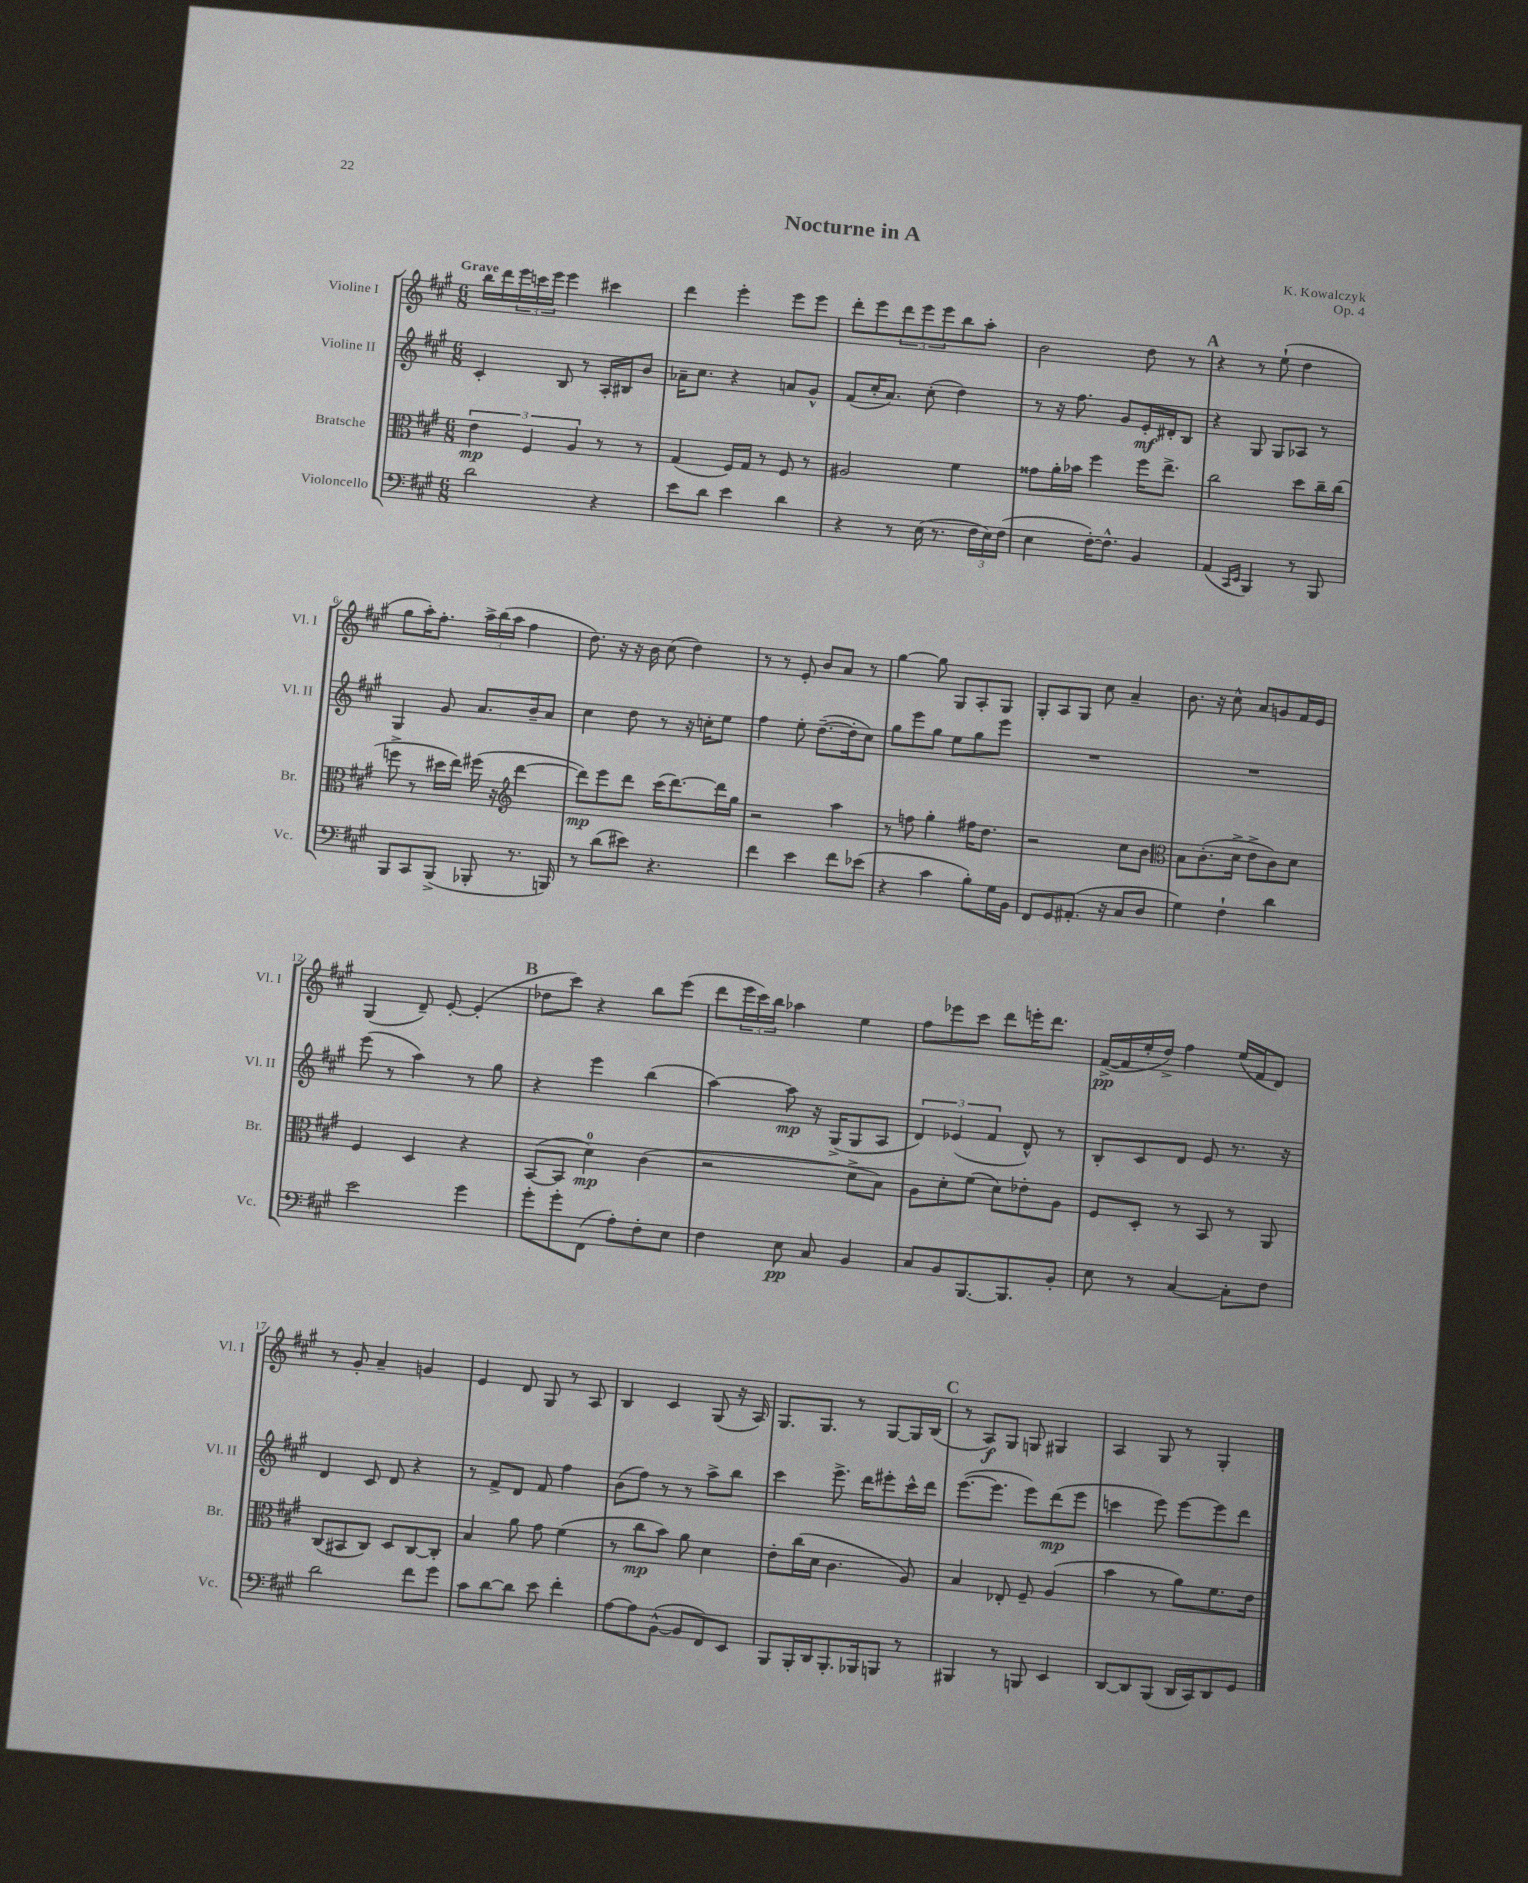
\header { title = "Nocturne in A" composer = "K. Kowalczyk" opus = "Op. 4" }
<<
\new StaffGroup <<
\new Staff = "s0" \with { instrumentName = "Violine I" shortInstrumentName = "Vl. I" } {
    \clef treble \key a \major \numericTimeSignature \time 6/8 \tempo "Grave"
    b''16 d'''16 \tuplet 3/2 { e'''16 c'''16 e'''16 } e'''4 cis'''4 |
    d'''4 e'''4-. e'''8 e'''8 |
    d'''8-. e'''8 \tuplet 3/2 { d'''8 e'''8 e'''8 } b''8 a''8-. |
    b'2 d''8 r8 |
    \mark \markup { \bold "A" } r4 r8 e''8-!( d''4 |
    gis''8 a''16-.) fis''8.-. \tuplet 3/2 { a''16-> b''16( a''16 } fis''4 |
    d''8.) r16 r16 b'16 cis''8( d''4) |
    r8 r8 e'8-. b'8 a'8 r8 |
    gis''4~ gis''8 gis8 a8-. gis8 |
    gis8-. a8 gis8 cis''8 a'4-- |
    b'8. r16 cis''8-^ a'8 g'8 fis'16 e'16 |
    gis4( d'8--) e'8~-. e'4-.( |
    \mark \markup { \bold "B" } des''8 cis'''8) r4 b''8 e'''8( |
    d'''8 \tuplet 3/2 { e'''16 cis'''16) b''16 } aes''4 e''4 |
    fis''8 ees'''8 cis'''8 d'''8 e'''16-. d'''8. |
    fis'16~->\pp( fis'16 e''16-. d''16->) fis''4 e''16( fis'16 d'8) |
    r8 gis'8-. a'4-- g'4 |
    e'4 d'8 gis8 r8 a8 |
    b4 cis'4 gis8( r16 a16) |
    gis8. gis8. r8 gis8~ gis16 b16( |
    \mark \markup { \bold "C" } r8 a8\f) gis8 g8 gis4 |
    a4 gis8 r8 gis4-. \bar "|." |
}
\new Staff = "s1" \with { instrumentName = "Violine II" shortInstrumentName = "Vl. II" } {
    \clef treble \key a \major \numericTimeSignature \time 6/8
    cis'4-. b8 r8 a16-. bis16 b'8 |
    aes'16-- cis''8. r4 a'8 gis'8-^ |
    fis'8( cis''16-. a'8.) cis''8-.( d''4) |
    r8 r16 fis''8. gis'8 e'16-.\mf dis'16-. b8 |
    \mark \markup { \bold "A" } r4 gis8 gis8 aes8 r8 |
    gis4 gis'8 a'8. b'16-- a'8 |
    cis''4 d''8 r8 r16 c''16-. e''8 |
    fis''4 e''8-. d''8.~--( d''16-. cis''8) |
    gis''8 e'''8 gis''8 e''8 gis''8 e'''8 |
    R2. |
    R2. |
    e'''8( r8 a''4) r8 gis''8 |
    \mark \markup { \bold "B" } r4 e'''4 b''4( |
    a''4~) a''8\mp r16 gis16->( gis8 a8 |
    \tuplet 3/2 { d'4) ees'4( fis'4 } d'8-^) r8 |
    b8-. cis'8 d'8 e'8 r8. r16 |
    d'4 cis'8 d'8 r4 |
    r8 fis'8-> d'8 fis'8 fis''4 |
    b'8( fis''8) r8 r8 a''8-> b''8 |
    cis'''4 e'''8.-> d'''16 eis'''8-. cis'''16-^ d'''16 |
    \mark \markup { \bold "C" } e'''8.~( e'''8. e'''8) d'''8\mp( e'''8 |
    c'''4 e'''8) e'''8~ e'''8 d'''8 \bar "|." |
}
\new Staff = "s2" \with { instrumentName = "Bratsche" shortInstrumentName = "Br." } {
    \clef alto \key a \major \numericTimeSignature \time 6/8
    \tuplet 3/2 { e'4\mp fis4 a4 } r8 r8 |
    gis4( fis16) gis16 r8 fis8 r8 |
    ais2 fis'4 |
    gisis'8 a'16-. bes'16 fis''4 fis''16 e''8.-> |
    \mark \markup { \bold "A" } cis''2 d''8 cis''16-- cis''16( |
    f''8-> r8 dis''16 e''16) fis''16( r16 \clef treble d'''4~ |
    d'''8\mp) e'''8 d'''8 cis'''16( d'''8.~) d'''16 gis''16 |
    r2 a''4 |
    r8 f''8 gis''4-. fis''16 d''8. |
    r2 cis''8 b'8 |
    \clef alto b8 cis'8.-.( d'16-> e'8-> cis'8) d'8 |
    fis4 d4 r4 |
    \mark \markup { \bold "B" } b,8~( b,8 d'4-0\mp) cis'4( |
    r2 d'8-> b8) |
    a8 d'8-. fis'8( d'8) ees'8-. a8 |
    fis8 d8-. r8 b,8 r8 a,8 |
    cis8( bis,8 cis8) d8 cis8~ cis8-. |
    b4 a'8 gis'8 fis'4( |
    r8 cis''8\mp b'8) a'8 d'4 |
    e'8-. cis''16( d'16 cis'4. a8) |
    \mark \markup { \bold "C" } b4 ees8-. fis8-- a4( |
    b'4 r8 a'8) fis'8. e'16 \bar "|." |
}
\new Staff = "s3" \with { instrumentName = "Violoncello" shortInstrumentName = "Vc." } {
    \clef bass \key a \major \numericTimeSignature \time 6/8
    d'2 r4 |
    e'8 d'8 e'4 d'4 |
    r4 r8 e16( r8. \tuplet 3/2 { fis16 e16) fis16( } |
    e4 fis16~-.) fis8.-^ b,4 |
    \mark \markup { \bold "A" } a,4( \grace { cis,16 e,16 } b,,4) r8 b,,8 |
    b,,8 cis,8 b,,8->( bes,,8-. r8. b,,16) |
    r8 d'8( eis'8) r4. |
    fis'4 e'4 fis'8 ees'8( |
    r4 cis'4 b8-.) gis16 b,16 |
    fis,8 gis,8 ais,8.-.( r16 cis8 d8 |
    gis4) fis4-! d'4 |
    e'2 gis'4 |
    \mark \markup { \bold "B" } gis'8-. gis'8-. fis,8( a8-.) fis8-. e8 |
    fis4 e8\pp cis8 b,4 |
    cis8 b,8 b,,8.~ b,,8. b,8-. |
    e8 r8 cis4~ cis8-. fis8 |
    d'2 fis'8 gis'8 |
    cis'8 d'8~ d'8 e'8 fis'4-. |
    a8~ a8 b,8~-^( b,8 fis,8) e,8 |
    b,,8 b,,16-. d,16 b,,8.-. bes,,16 b,,8 r8 |
    \mark \markup { \bold "C" } bis,,4 r8 b,,8 e,4 |
    d,8~ d,8 b,,8( d,16 cis,16) d,8 gis,8 \bar "|." |
}
>>
>>
